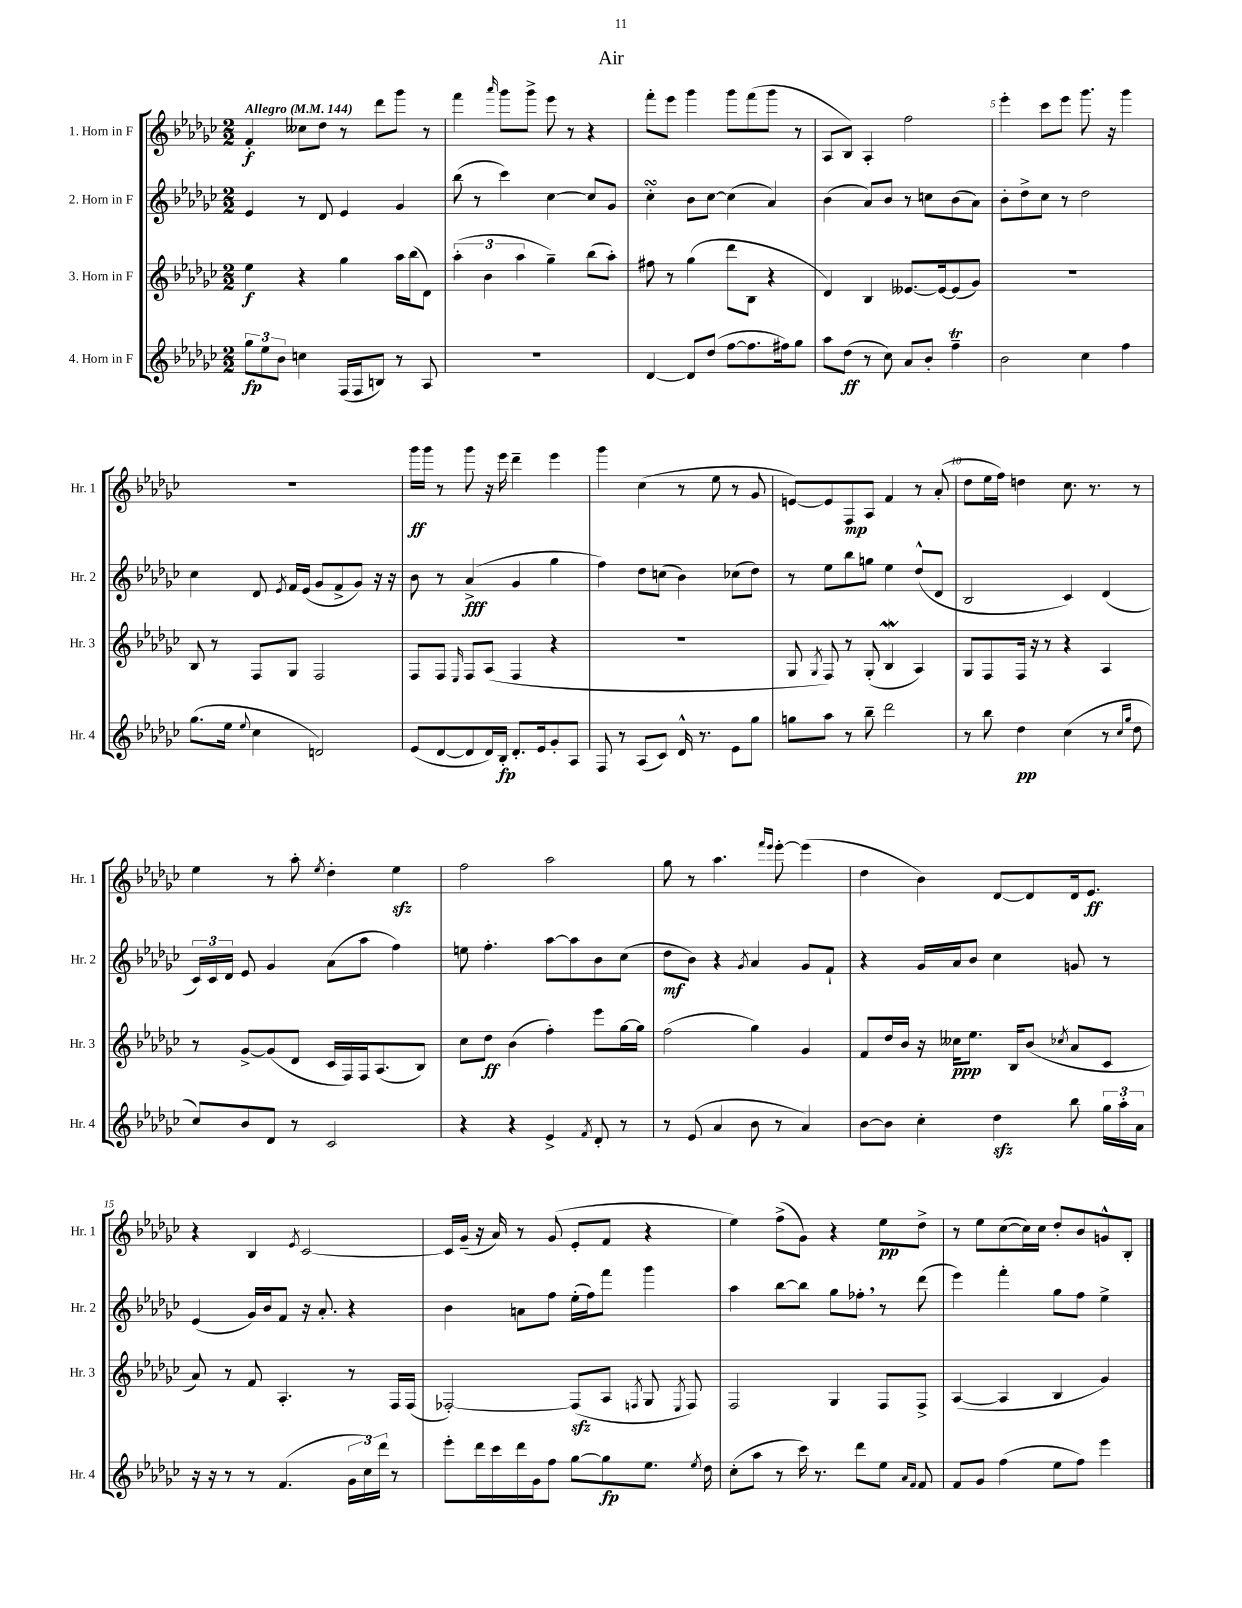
\header { title = "Air" }
<<
\new StaffGroup <<
\new Staff = "s0" \with { instrumentName = "1. Horn in F" shortInstrumentName = "Hr. 1" } {
    \clef treble \key ges \major \numericTimeSignature \time 2/2 \tempo "Allegro" 4 = 144
    \autoBeamOff f'4-.\f ceses''8[ des''8] r8 des'''8[ ges'''8] r8 |
    f'''4 \grace { aes'''16 } ges'''8[ ges'''8]-> ees'''8 r8 r4 |
    f'''8[-. ees'''8] ges'''4 ges'''8[ f'''8( ges'''8] r8 |
    aes8[ bes8]) aes4-. f''2 |
    ees'''4-. ces'''8[ ees'''8] ges'''8. r16 ges'''4 |
    R1 |
    ges'''16[\ff ges'''16] r8 ges'''8 r16 ees'''16 des'''4-- ees'''4 |
    ges'''4 ces''4( r8 ees''8 r8 ges'8 |
    e'8[~) e'8 f8\mp aes8] f'4 r8 aes'8-.( |
    des''8[ ees''16 f''16]) d''4 ces''8. r8. r8 |
    ees''4 r8 aes''8-. \acciaccatura { ees''8 } des''4-. ees''4\sfz |
    f''2 aes''2 |
    ges''8 r8 aes''4. \grace { f'''16[ ees'''16] } ees'''8~-. ees'''4( |
    des''4 bes'4) des'8[~ des'8 des'16 ees'8.]\ff |
    r4 bes4 \acciaccatura { ees'8 } ces'2~ |
    ces'16[ ges'16]--( r16 aes'16) r8 ges'8( ees'8[-. f'8] r4 |
    ees''4) f''8[->( ges'8]) r4 ees''8[\pp des''8]-> |
    r8 ees''8[ ces''8~( ces''16) ces''16] des''8[-. bes'8 g'8-^ bes8]-. \bar "|." |
}
\new Staff = "s1" \with { instrumentName = "2. Horn in F" shortInstrumentName = "Hr. 2" } {
    \clef treble \key ges \major \numericTimeSignature \time 2/2
    \autoBeamOff ees'4 r8 des'8 ees'4 ges'4 |
    bes''8( r8 ces'''4) ces''4~ ces''8[ ges'8] |
    ces''4-.\turn bes'8[ ces''8]~ ces''4( aes'4) |
    bes'4( aes'8[) bes'8] r8 c''8[ bes'8( aes'8]) |
    bes'8[-. des''8-> ces''8] r8 des''2 |
    ces''4 des'8 \acciaccatura { ees'8 } f'16[ ees'16]( ges'8[ f'8-> ges'8]) r16 r16 |
    bes'8 r8 aes'4->\fff( ges'4 ges''4 |
    f''4) des''8[ c''8]( bes'4) ces''8[( des''8]) |
    r8 ees''8[ bes''8 g''8] ees''4 des''8[-^( des'8] |
    bes2 ces'4) des'4( |
    \tuplet 3/2 { ces'16[) ces'16 des'16] } ees'8 ges'4 aes'8[( aes''8] f''4) |
    e''8 f''4.-. aes''8[~ aes''8 bes'8 ces''8]( |
    des''8[\mf bes'8]) r4 \acciaccatura { ges'8 } aes'4 ges'8[ f'8]-! |
    r4 ges'16[ aes'16 bes'8] ces''4 g'8 r8 |
    ees'4( ges'16[) bes'16 f'8] r16 aes'8.-. r4 |
    bes'4 a'8[ f''8] ees''16[-.( f''16) f'''8] ges'''4 |
    aes''4 bes''8[~ bes''8] ges''8[ fes''8]-. \breathe r8 des'''8( |
    ees'''4) f'''4-. ges''8[ f''8] ees''4-> \bar "|." |
}
\new Staff = "s2" \with { instrumentName = "3. Horn in F" shortInstrumentName = "Hr. 3" } {
    \clef treble \key ges \major \numericTimeSignature \time 2/2
    \autoBeamOff ees''4\f r4 ges''4 aes''16[ bes''16( des'8]) |
    \tuplet 3/2 { aes''4-.( bes'4 aes''4 } ges''4--) bes''8[( aes''8]-.) |
    fis''8 r8 ges''4( des'''8[ bes8] r4 |
    des'4) bes4 eeses'8.[~ eeses'16~ eeses'8( ges'8]) |
    R1 |
    bes8 r8 f8[ ges8] f2 |
    f8[ f8] \grace { ees16 } f8[ aes8]( f4 r4 |
    R1 |
    ges8 \acciaccatura { ges8 } f8) r8 ges8-.( bes4\mordent aes4) |
    ges8[ f8 f16] r16 r8 r4 aes4 |
    r8 ges'8[~-> ges'8( des'8] ces'16[ f16) f16 aes8.( bes8]) |
    ces''8[ des''8]\ff bes'4( f''4-.) ees'''8[ ges''16~ ges''16] |
    f''2( ges''4) ges'4 |
    f'8[ des''16 bes'16] r16 ceses''16[\ppp ees''8.] bes16[ bes'8]( \acciaccatura { ces''8 } aes'8[ ces'8] |
    aes'8) r8 f'8 aes4.-. r8 f16[ f16]( |
    fes2~-.) fes8[\sfz( aes8] \acciaccatura { f8 } ges8 \acciaccatura { ees8 } f8) |
    f2 ges4 f8[ f8]-> |
    aes4~( aes4 bes4 ges'4) \bar "|." |
}
\new Staff = "s3" \with { instrumentName = "4. Horn in F" shortInstrumentName = "Hr. 4" } {
    \clef treble \key ges \major \numericTimeSignature \time 2/2
    \autoBeamOff \tuplet 3/2 { ges''8[\fp ees''8 bes'8] } c''4 f16[( f16 b8]) r8 aes8 |
    R1 |
    des'4~ des'8[ des''8]( f''8[~ f''8. fis''16) ges''8] |
    aes''8[ des''8]\ff( r8 ces''8) aes'8[ bes'8]-. f''4--\trill |
    bes'2 ces''4 f''4 |
    ges''8.[( ees''16] \appoggiatura { ees''8 } ces''4 d'2) |
    ees'8[( des'8~ des'8 des'16) bes16]-.\fp des'8.[-. ees'16 ges'8-. aes8] |
    f8 r8 aes8[( ces'8]) des'16-^ r8. ees'8[ ges''8] |
    g''8[ aes''8] r8 bes''8-- des'''2 |
    r8 bes''8 des''4\pp ces''4( r8 \grace { ces''16[ ges''16] } des''8 |
    ces''8[) bes'8 des'8] r8 ces'2 |
    r4 r4 ees'4-> \acciaccatura { f'8 } des'8-. r8 |
    r8 ees'8( aes'4 bes'8 r8 aes'4) |
    bes'8[~ bes'8] ces''4-. des''4\sfz bes''8 \tuplet 3/2 { ges''16[ aes''16-. aes'16] } |
    r16 r16 r8 r8 f'4.( \tuplet 3/2 { ges'16[ ces''16) des'''16] } r8 |
    ees'''8[-. des'''16 ces'''16 des'''16 ges'16 f''8] ges''8[~ ges''8\fp ees''8.] \acciaccatura { ees''8 } des''16 |
    ces''8[-.( aes''8] r8 ces'''16) r8. des'''8[ ees''8] \grace { aes'16[ f'16] } f'8 |
    f'8[ ges'8] f''4( ees''8[ f''8]) ees'''4 \bar "|." |
}
>>
>>
\layout { \context { \Score \override BarNumber.break-visibility = ##(#f #t #t) barNumberVisibility = #(every-nth-bar-number-visible 5) } }
